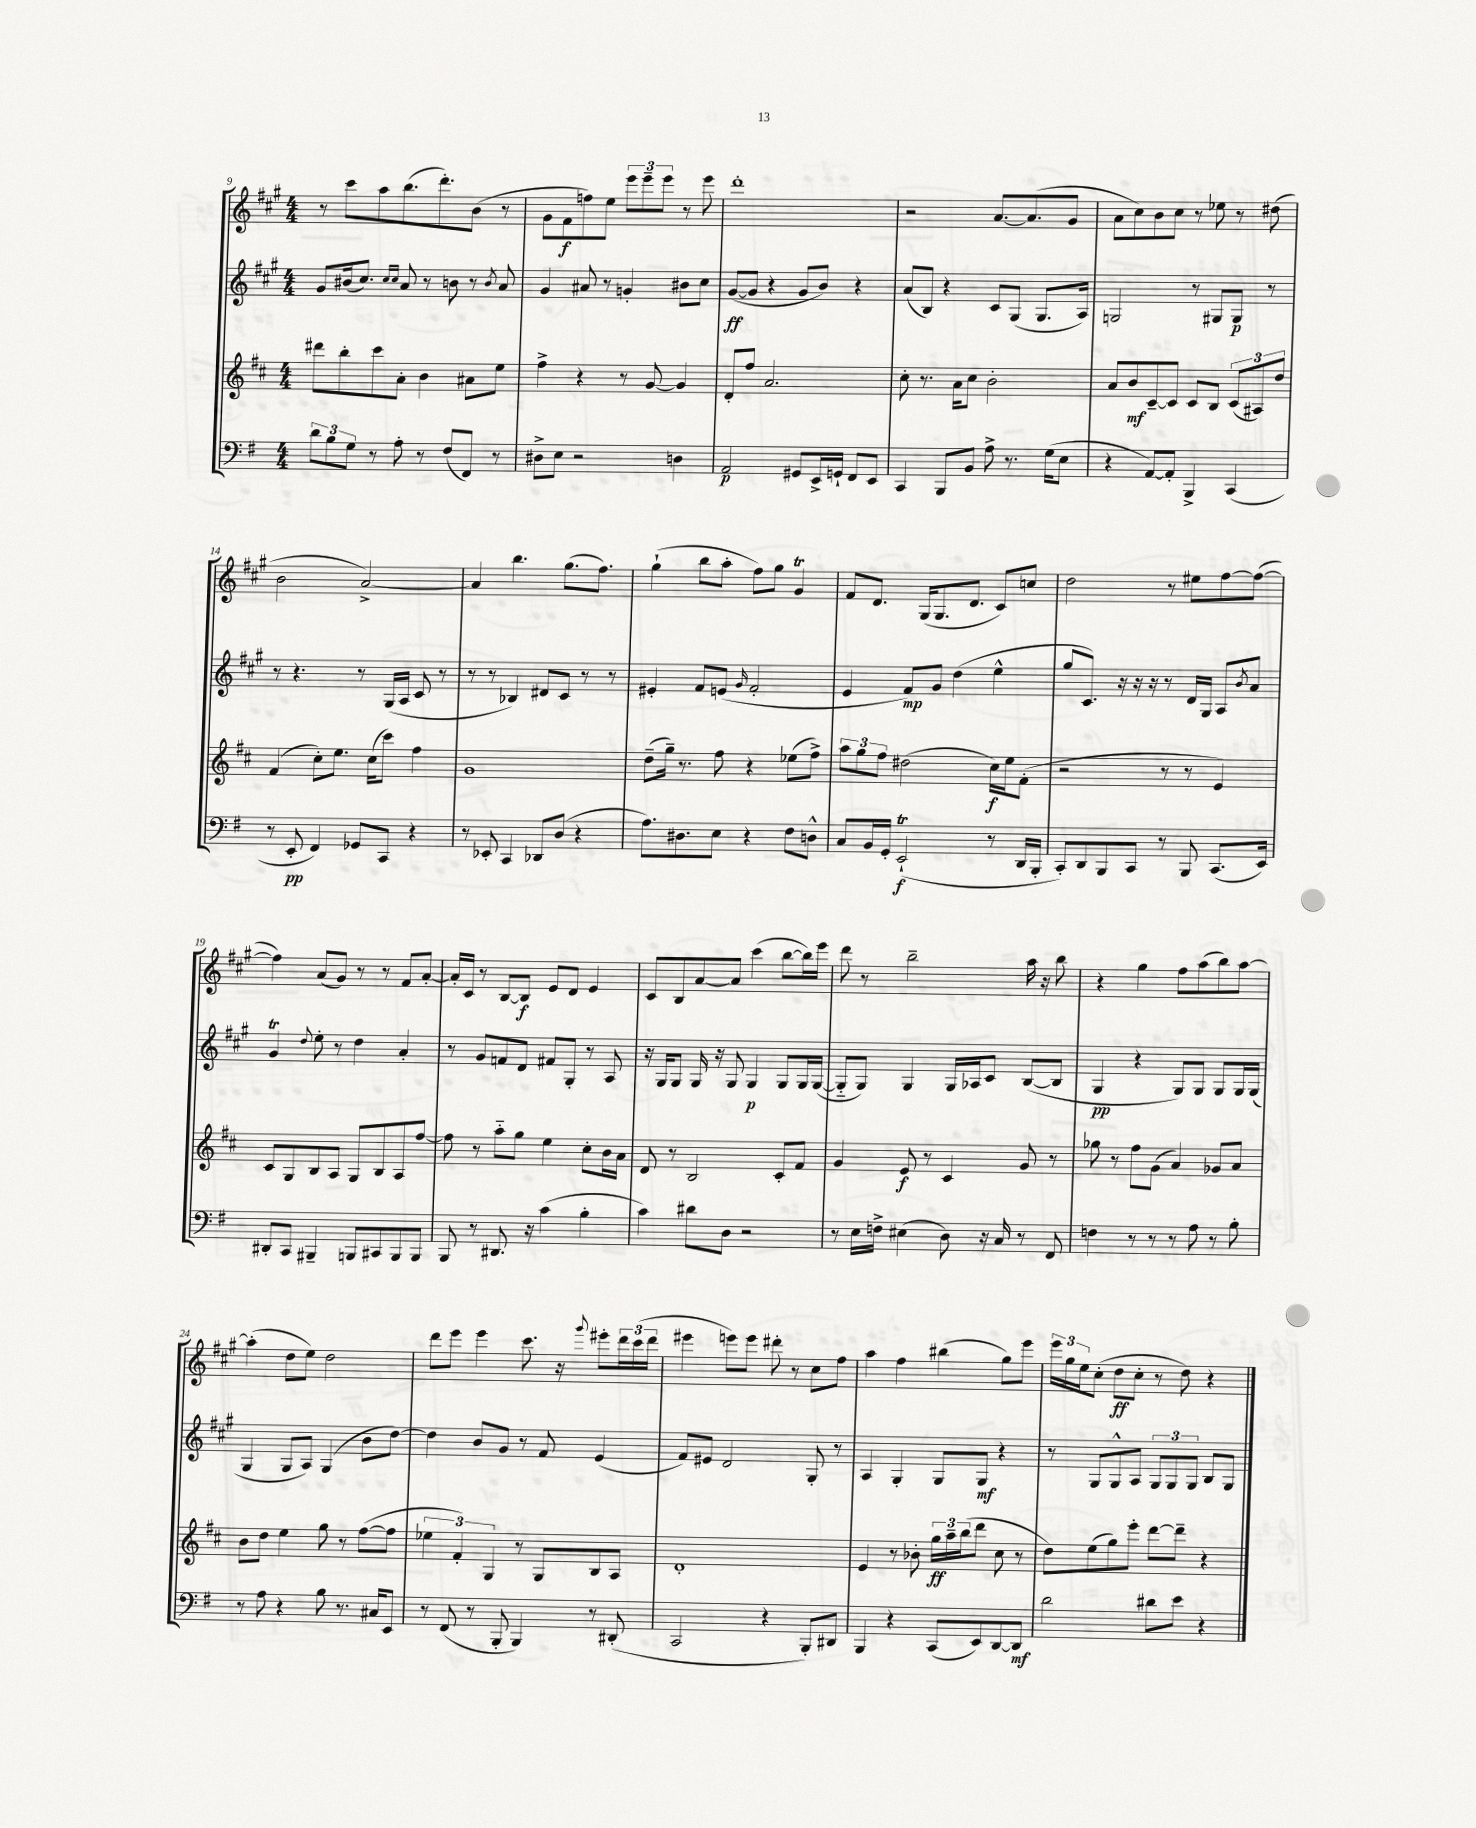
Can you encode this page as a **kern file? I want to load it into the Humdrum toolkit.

**kern	**dynam	**kern	**dynam	**kern	**dynam	**kern	**dynam
*part4	*part4	*part3	*part3	*part2	*part2	*part1	*part1
*staff4	*staff4	*staff3	*staff3	*staff2	*staff2	*staff1	*staff1
*clefF4	*	*clefG2	*	*clefG2	*	*clefG2	*
*k[f#]	*	*k[f#c#]	*	*k[f#c#g#]	*	*k[f#c#g#]	*
*M4/4	*	*M4/4	*	*M4/4	*	*M4/4	*
=9	=9	=9	=9	=9	=9	=9	=9
12d\L	.	8ddd#X\L	.	8g#/L	.	8r	.
12B\	.	.	.	.	.	.	.
.	.	8bb'\	.	(16b#X/k	.	8ccc#\L	.
12G\J	.	.	.	.	.	.	.
.	.	.	.	8.cc#/J)	.	.	.
8r	.	8ccc#\	.	.	.	8aa\	.
.	.	.	.	16qqcc#/LL	.	.	.
.	.	.	.	16qqcc#/JJ	.	.	.
8A'\	.	8a'\J	.	8a/	.	(8.bb\	.
8r	.	4b\	.	8r	.	.	.
.	.	.	.	.	.	8.ddd'\)	.
(8F#/L	.	.	.	8bn\	.	.	.
8FF#/J)	.	8a#X\L	.	8r	.	(8b\J	.
.	.	.	.	8qb/	.	.	.
8r	.	8ee\J	.	8a/	.	8r	.
=10	=10	=10	=10	=10	=10	=10	=10
8D#X^\L	.	4ff#^\	.	4g#/	.	8g#\L	.
8E\J	.	.	.	.	.	8f#\	f
2r	.	4r	.	8a#X/	.	8ffn\)	.
.	.	.	.	8r	.	8ee\J	.
.	.	8r	.	4gn'/	.	12eee\L	.
.	.	.	.	.	.	12eee~\	.
.	.	[8g/	.	.	.	.	.
.	.	.	.	.	.	12eee\J	.
4Dn\	.	4g/]	.	8b#X\L	.	8r	.
.	.	.	.	8cc#\J	.	8eee\	.
=11	=11	=11	=11	=11	=11	=11	=11
2AA/	p	8d'/L	.	([8g#/L	ff	1ddd'	.
.	.	8ff#/J	.	8g#/J]	.	.	.
.	.	2.a/	.	4r	.	.	.
8GG#X/L	.	.	.	8g#/L	.	.	.
16EE^/L	.	.	.	8b/J)	.	.	.
16GGn`/JJ	.	.	.	.	.	.	.
8FF#/L	.	.	.	4r	.	.	.
8EE/J	.	.	.	.	.	.	.
=12	=12	=12	=12	=12	=12	=12	=12
4CC/	.	8cc#'\	.	(8a/L	.	2r	.
.	.	8.r	.	8B/J)	.	.	.
8BBB/L	.	.	.	4r	.	.	.
.	.	16a\KL	.	.	.	.	.
8BB/J	.	8cc#\J	.	.	.	.	.
8A^\	.	2b'\	.	8c#/L	.	[8.a/L	.
8.r	.	.	.	(8G#/J	.	.	.
.	.	.	.	.	.	(8.a/]	.
.	.	.	.	8.G#/L	.	.	.
(16G\KL	.	.	.	.	.	.	.
8E\J	.	.	.	.	.	8g#/J	.
.	.	.	.	16A/Jk)	.	.	.
=13	=13	=13	=13	=13	=13	=13	=13
4r	.	8a/L	.	2Gn/	.	8a\L	.
.	.	8b/	mf	.	.	8cc#\)	.
[8AA/L)	.	[8c#~/	.	.	.	8b\	.
8AA'/J]	.	8c#/J]	.	.	.	8cc#\J	.
4BBB^/	.	8c#/L	.	8r	.	8r	.
.	.	8B/J	.	8G#X/L	.	8ee-X\	.
(4CC/	.	(12c#/L	.	8G#/J	p	8r	.
.	.	12A#X/)	.	.	.	.	.
.	.	.	.	8r	.	(8dd#X\	.
.	.	12dd/J	.	.	.	.	.
!!LO:LB:g=z
=14	=14	=14	=14	=14	=14	=14	=14
8r	.	(4f#/	.	8r	.	2b\	.
8EE'/	pp	.	.	4.r	.	.	.
4FF#/)	.	8cc#'\L)	.	.	.	.	.
.	.	8.ee\J	.	.	.	.	.
8GG-X/L	.	.	.	8r	.	[2a^/)	.
.	.	(16cc#\KL	.	.	.	.	.
8CC/J	.	8ccc#\J)	.	(16G#/LL	.	.	.
.	.	.	.	16A/JJ	.	.	.
4r	.	4ff#\	.	8c#/	.	.	.
.	.	.	.	8r	.	.	.
=15	=15	=15	=15	=15	=15	=15	=15
8r	.	1g	.	8r	.	4a/]	.
8EE-X'/	.	.	.	8r	.	.	.
4CC/	.	.	.	4B-X/)	.	4.bb\	.
8DD-X/L	.	.	.	8d#X/L	.	.	.
(8D/J	.	.	.	8c#/J	.	(8.gg#\L	.
4r	.	.	.	8r	.	.	.
.	.	.	.	.	.	8.ff#\J)	.
.	.	.	.	8r	.	.	.
=16	=16	=16	=16	=16	=16	=16	=16
8.A\L)	.	(8dd~\L	.	4e#X'/	.	(4gg#`\	.
.	.	16gg~\Jk)	.	.	.	.	.
8.D#X\	.	8.r	.	.	.	.	.
.	.	.	.	8f#/L	.	8bb\L	.
8E\J	.	8ff#\	.	(8en/J	.	8aa'\J	.
.	.	.	.	16qqg#/	.	.	.
4r	.	4r	.	2f#'/	.	8ff#\L)	.
.	.	.	.	.	.	8gg#\J	.
8F#\L	.	(8ee-X\L	.	.	.	4g#t/	.
8Dn^^\J	.	8ff#^\J)	.	.	.	.	.
=17	=17	=17	=17	=17	=17	=17	=17
8C/L	.	12aa\L	.	4e/	.	8f#/L	.
.	.	12gg\	.	.	.	.	.
16BB/L	.	.	.	.	.	8.d/J	.
.	.	12ff#\J	.	.	.	.	.
16GG'/JJ	.	.	.	.	.	.	.
(2EET`/	f	(2dd#X\	.	8f#/L)	mp	.	.
.	.	.	.	.	.	(16G#/KL	.
.	.	.	.	8g#/J	.	8.G#/	.
.	.	.	.	(4dd\	.	.	.
.	.	.	.	.	.	8.d/J	.
8r	.	16cc#\LL)	f	4ee^^\	.	8c#/L)	.
.	.	16ee\J	.	.	.	.	.
16DD/LL	.	(8f#'\J	.	.	.	8ccn/J	.
16BBB'/JJ	.	.	.	.	.	.	.
=18	=18	=18	=18	=18	=18	=18	=18
8CC'/L)	.	2r	.	8gg#/L	.	2dd\	.
8DD/	.	.	.	8.c#/J)	.	.	.
8BBB/	.	.	.	.	.	.	.
.	.	.	.	16r	.	.	.
8CC/J	.	.	.	16r	.	.	.
.	.	.	.	16r	.	.	.
8r	.	8r	.	8r	.	8r	.
8BBB/	.	8r	.	16d/LL	.	8ee#X\L	.
.	.	.	.	16G#/JJ	.	.	.
(8.CC/L	.	4e/)	.	8A/L	.	[8ff#\	.
.	.	.	.	8qb/	.	.	.
.	.	.	.	8a/J	.	(8ff#\J_	.
16EE/Jk)	.	.	.	.	.	.	.
!!LO:LB:g=z
=19	=19	=19	=19	=19	=19	=19	=19
8DD#X'/L	.	8c#/L	.	4g#t/	.	4ff#\])	.
8CC/J	.	8G/	.	.	.	.	.
.	.	.	.	8qqdd/	.	.	.
4BBB#X~/	.	8B/	.	8ee'\	.	(8a/L	.
.	.	8A/J	.	8r	.	8g#/J)	.
8BBBn/L	.	8G/L	.	4dd\	.	8r	.
8CC#X/	.	8B/	.	.	.	8r	.
8BBB/	.	8A/	.	4a'/	.	8f#/L	.
8BBB/J	.	[8ff#/J	.	.	.	[8a'/J	.
=20	=20	=20	=20	=20	=20	=20	=20
8BBB/	.	8ff#\]	.	8r	.	16a'/LL]	.
.	.	.	.	.	.	16c#/JJ	.
8r	.	8r	.	8g#/L	.	8r	.
8.DD#X/	.	8aa\L	.	8fn/	.	[8B/L	.
.	.	8gg\J	.	8d/J	.	8B/J]	f
16r	.	.	.	.	.	.	.
(4c\	.	4ee\	.	8f#X/L	.	8e/L	.
.	.	.	.	8G#'/J	.	8d/J	.
4B'\	.	8cc#'\L	.	8r	.	4e/	.
.	.	16b\L	.	8A/	.	.	.
.	.	16a\JJ	.	.	.	.	.
=21	=21	=21	=21	=21	=21	=21	=21
4c\)	.	8d/	.	16r	.	8c#/L	.
.	.	.	.	16G#/KL	.	.	.
.	.	8r	.	8G#/J	.	8B/	.
8d#X\L	.	2B/	.	16G#/	.	[8a/	.
.	.	.	.	16r	.	.	.
8D\J	.	.	.	8G#/	.	8a/J]	.
2r	.	.	.	4G#/	p	(4ccc#\	.
.	.	8c#'/L	.	8G#/L	.	[8bb\L	.
.	.	8f#/J	.	16G#/L	.	16bb\L])	.
.	.	.	.	([16G#/JJ	.	16eee\JJ	.
=22	=22	=22	=22	=22	=22	=22	=22
8r	.	4g/	.	8G#/L]	.	8ddd\	.
16E\LL	.	.	.	8G#/J)	.	8r	.
16Fn^\JJ	.	.	.	.	.	.	.
(4E#X\	.	8e/	f	4G#/	.	2bb~\	.
.	.	8r	.	.	.	.	.
8D\)	.	4c#/	.	16G#/LL	.	.	.
.	.	.	.	16A-X/J	.	.	.
16r	.	.	.	8c#/J	.	.	.
16C/	.	.	.	.	.	.	.
8r	.	8g/	.	([8B/L	.	16aa\	.
.	.	.	.	.	.	16r	.
8FF#/	.	8r	.	8B/J]	.	8bb\	.
=23	=23	=23	=23	=23	=23	=23	=23
4Fn\	.	8gg-X\	.	4G#/	pp	4r	.
.	.	8r	.	.	.	.	.
8r	.	8ff#\L	.	4r	.	4gg#\	.
8r	.	(8g\J	.	.	.	.	.
8r	.	4a/)	.	8G#/L)	.	8ff#\L	.
8A\	.	.	.	8G#/J	.	(8aa\	.
8r	.	8g-X/L	.	8G#/L	.	8bb\)	.
8B'\	.	8a/J	.	16G#/L	.	[8aa\J	.
.	.	.	.	(16G#/JJ	.	.	.
!!LO:LB:g=z
=24	=24	=24	=24	=24	=24	=24	=24
8r	.	8b\L	.	4G#/	.	(4aa'\]	.
8A\	.	8dd\J	.	.	.	.	.
4r	.	4ee\	.	8G#/L	.	8dd\L	.
.	.	.	.	8A/J)	.	8ee\J)	.
8B\	.	8gg\	.	(4G#/	.	2dd\	.
8.r	.	8r	.	.	.	.	.
.	.	([8ff#\L	.	8b\L	.	.	.
16C#X/KL	.	.	.	.	.	.	.
8EE/J	.	8ff#\J]	.	[8dd\J)	.	.	.
=25	=25	=25	=25	=25	=25	=25	=25
8r	.	6ee-X\	.	4dd\]	.	8ddd\L	.
(8FF#/	.	.	.	.	.	8eee\J	.
.	.	6f#'/)	.	.	.	.	.
8r	.	.	.	8b/L	.	4eee\	.
.	.	6G/	.	.	.	.	.
8BBB'/	.	.	.	8g#/J	.	.	.
4BBB/)	.	8r	.	8r	.	8.ccc#\	.
.	.	8G/L	.	8f#/	.	.	.
.	.	.	.	.	.	16r	.
.	.	.	.	.	.	8qqggg#/	.
8r	.	8B/	.	(4e/	.	8eee#X'\L	.
(8DD#X'/	.	8A/J	.	.	.	24ddd\L	.
.	.	.	.	.	.	(24ccc#\	.
.	.	.	.	.	.	24ddd\JJ	.
=26	=26	=26	=26	=26	=26	=26	=26
2CC/	.	1d'	.	8f#/L)	.	4eee#X\	.
.	.	.	.	8e#X/J	.	.	.
.	.	.	.	2d/	.	8eeen\L)	.
.	.	.	.	.	.	8eee\J	.
4r	.	.	.	.	.	8ddd#X'\	.
.	.	.	.	.	.	8r	.
8BBB'/L)	.	.	.	8G#'/	.	8cc#\L	.
8DD#X/J	.	.	.	8r	.	8ff#\J	.
=27	=27	=27	=27	=27	=27	=27	=27
4BBB/	.	4e/	.	4A/	.	4aa\	.
4r	.	8r	.	4G#'/	.	4ff#\	.
.	.	8b-X'\	.	.	.	.	.
(8CC/L	.	24gg\LL	ff	8G#/L	.	(4bb#X\	.
.	.	24aa~\	.	.	.	.	.
.	.	(24bb\J	.	.	.	.	.
8EE/)	.	8ddd\J	.	8G#/J	mf	.	.
[8DD/	.	8cc#\	.	4r	.	8gg#\L)	.
8DD/J]	mf	8r	.	.	.	8eee\J	.
=28	=28	=28	=28	=28	=28	=28	=28
2d\	.	8dd\L)	.	8r	.	24eee\LL	.
.	.	.	.	.	.	24gg#\	.
.	.	.	.	.	.	24ee\J	.
.	.	(8ee\	.	8G#/L	.	(8cc#'\J	.
.	.	8gg\)	.	8G#^^/	.	8dd\L	ff
.	.	8eee'\J	.	8A/J	.	8cc#'\J	.
8d#X\L	.	[8ddd\L	.	12G#/L	.	8r	.
.	.	.	.	12G#/	.	.	.
8e\J	.	8ddd~\J]	.	.	.	8dd\)	.
.	.	.	.	12G#/J	.	.	.
4r	.	4r	.	8B/L	.	4r	.
.	.	.	.	8G#/J	.	.	.
==	==	==	==	==	==	==	==
*-	*-	*-	*-	*-	*-	*-	*-
